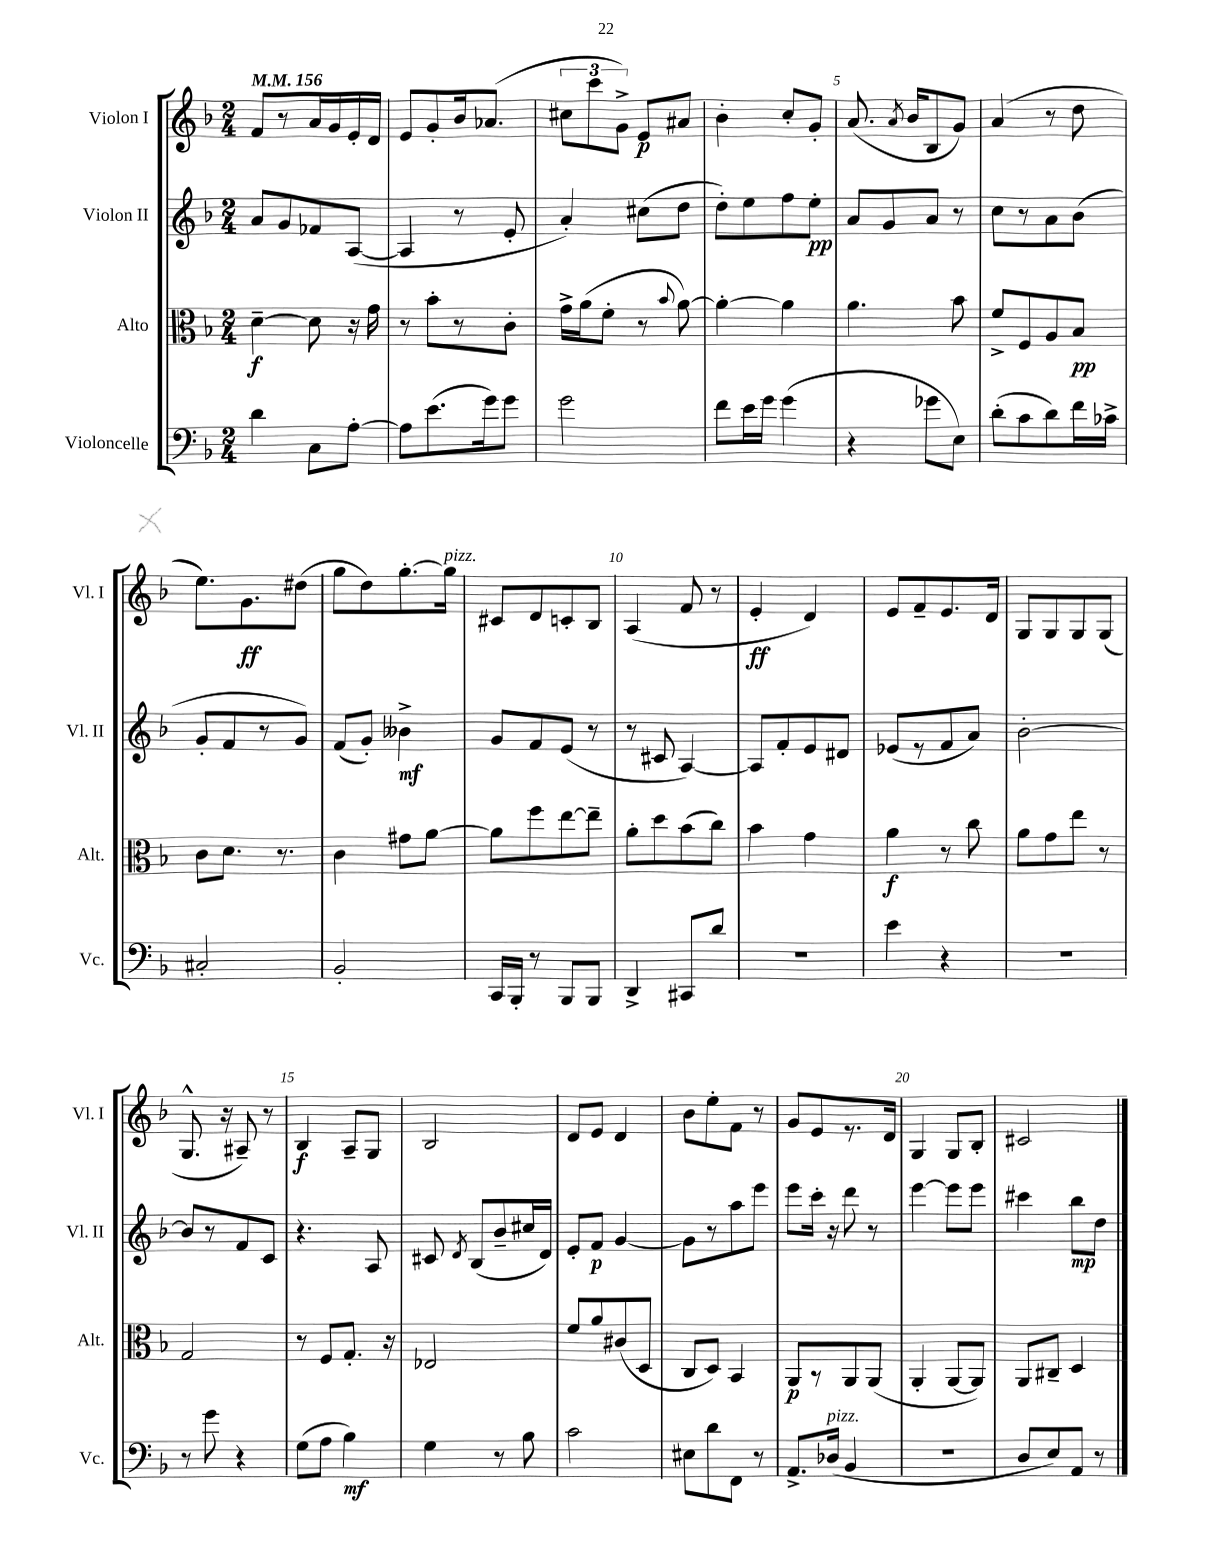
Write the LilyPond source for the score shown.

<<
\new StaffGroup <<
\new Staff = "s0" \with { instrumentName = "Violon I" shortInstrumentName = "Vl. I" } {
    \clef treble \key f \major \numericTimeSignature \time 2/4 \tempo 4 = 156
    \autoBeamOff f'8[ r8 a'16 g'16 e'16-. d'16] |
    e'8[ g'8-. bes'16 aes'8.]( |
    \tuplet 3/2 { cis''8[ c'''8 g'8]->) } e'8[\p ais'8] |
    bes'4-. c''8[-. g'8]-. |
    a'8.( \acciaccatura { a'8 } bes'16[ bes8 g'8]) |
    a'4( r8 d''8 |
    e''8.[) g'8.\ff dis''8]( |
    g''8[ d''8) g''8.~-. g''16]^\markup { \italic "pizz." } |
    cis'8[ d'8 c'8-. bes8] |
    a4( f'8 r8 |
    e'4-.\ff d'4) |
    e'8[ f'8-- e'8. d'16] |
    g8[ g8 g8 g8]( |
    g8.-^ r16 ais8--) r8 |
    bes4\f a8[-- g8] |
    bes2 |
    d'8[ e'8] d'4 |
    bes'8[ e''8-. f'8] r8 |
    g'8[ e'8 r8. d'16] |
    g4 g8[ bes8]-. |
    cis'2 \bar "|." |
}
\new Staff = "s1" \with { instrumentName = "Violon II" shortInstrumentName = "Vl. II" } {
    \clef treble \key f \major \numericTimeSignature \time 2/4
    \autoBeamOff a'8[ g'8 fes'8 a8]~( |
    a4 r8 e'8-. |
    a'4-.) cis''8[( d''8] |
    d''8[-.) e''8 f''8 e''8]-.\pp |
    a'8[ g'8 a'8] r8 |
    c''8[ r8 a'8 bes'8]( |
    g'8[-. f'8 r8 g'8]) |
    f'8[( g'8]-.) beses'4->\mf |
    g'8[ f'8 e'8]( r8 |
    r8 cis'8 a4~) |
    a8[ f'8-. e'8 dis'8] |
    ees'8[( r8 f'8 a'8]) |
    bes'2~-. |
    bes'8[ r8 f'8 c'8] |
    r4. a8 |
    cis'8 \acciaccatura { d'8 } bes8[( bes'8-- cis''16 d'16]) |
    e'8[-. f'8]\p g'4~ |
    g'8[ r8 a''8 e'''8] |
    e'''8[ c'''16]-. r16 d'''8 r8 |
    e'''4~ e'''8[ e'''8] |
    cis'''4 bes''8[\mp d''8] \bar "|." |
}
\new Staff = "s2" \with { instrumentName = "Alto" shortInstrumentName = "Alt." } {
    \clef alto \key f \major \numericTimeSignature \time 2/4
    \autoBeamOff d'4~--\f d'8 r16 g'16 |
    r8 bes'8[-. r8 c'8]-. |
    g'16[-> a'16( f'8]-. r8 \appoggiatura { bes'8 } a'8~) |
    a'4~-. a'4 |
    a'4. bes'8 |
    f'8[-> f8 a8 bes8]\pp |
    c'8[ d'8.] r8. |
    c'4 gis'8[ a'8]~ |
    a'8[ f''8 e''8~ e''8]-- |
    a'8[-. d''8 bes'8( c''8]) |
    bes'4 g'4 |
    a'4\f r8 c''8 |
    a'8[ g'8 e''8] r8 |
    g2 |
    r8 f8[ g8.]-. r16 |
    ees2 |
    f'8[ a'8 cis'8( d8] |
    c8[ d8]) bes,4 |
    a,8[\p r8 a,8 a,8]( |
    a,4-. a,8[~ a,8]) |
    a,8[ cis8]-- d4 \bar "|." |
}
\new Staff = "s3" \with { instrumentName = "Violoncelle" shortInstrumentName = "Vc." } {
    \clef bass \key f \major \numericTimeSignature \time 2/4
    \autoBeamOff d'4 c8[ a8]~-. |
    a8[ e'8.( g'16) g'8] |
    g'2 |
    f'8[ e'16 g'16] g'4( |
    r4 ges'8[ e8]) |
    d'8[-.( c'8 d'8) f'16 ces'16]-> |
    cis2-. |
    bes,2-. |
    c,16[ bes,,16]-. r8 bes,,8[ bes,,8] |
    d,4-> cis,8[ d'8] |
    R2 |
    e'4 r4 |
    R2 |
    r8 g'8 r4 |
    g8[( a8] bes4\mf) |
    g4 r8 bes8 |
    c'2 |
    eis8[ d'8 f,8] r8 |
    a,8.[-> des16]^\markup { \italic "pizz." }( bes,4 |
    r2 |
    d8[ e8) a,8] r8 \bar "|." |
}
>>
>>
\layout { \context { \Score \override BarNumber.break-visibility = ##(#f #t #t) barNumberVisibility = #(every-nth-bar-number-visible 5) } }
